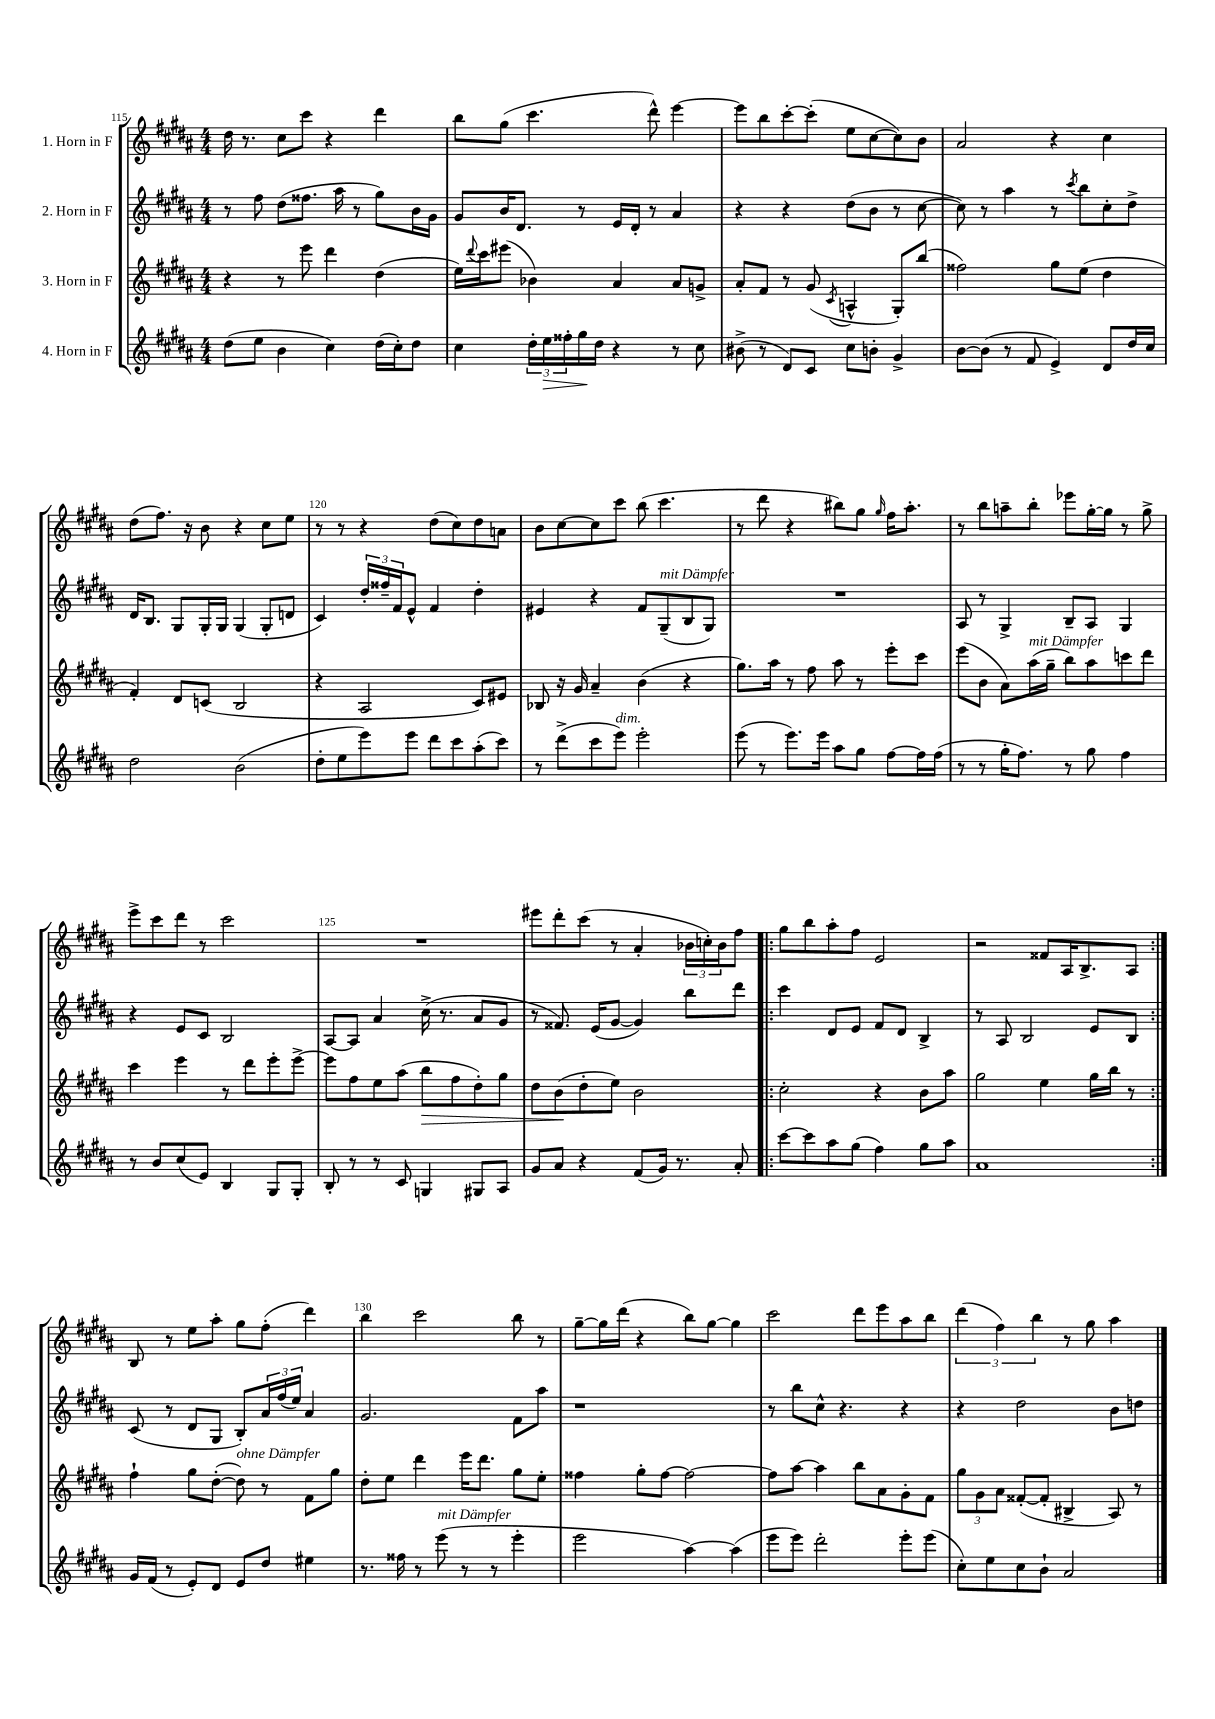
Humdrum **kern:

**kern	**dynam	**kern	**dynam	**kern	**kern
*part4	*part4	*part3	*part3	*part2	*part1
*staff4	*staff4	*staff3	*staff3	*staff2	*staff1
*I"4. Horn in F	*	*I"3. Horn in F	*	*I"2. Horn in F	*I"1. Horn in F
*clefG2	*	*clefG2	*	*clefG2	*clefG2
*k[f#c#g#d#a#]	*	*k[f#c#g#d#a#]	*	*k[f#c#g#d#a#]	*k[f#c#g#d#a#]
*M4/4	*	*M4/4	*	*M4/4	*M4/4
=115	=115	=115	=115	=115	=115
(8dd#\L	.	4r	.	8r	16dd#\
.	.	.	.	.	8.r
8ee\J	.	.	.	8ff#\	.
4b\	.	8r	.	(8dd#\L	8cc#\L
.	.	8eee\	.	8.ff##X\J	8ccc#\J
4cc#\)	.	4ddd#\	.	.	4r
.	.	.	.	16aa#\	.
.	.	.	.	8r	.
(16dd#\LL	.	(4dd#\	.	8gg#\L)	4ddd#\
16cc#'\J)	.	.	.	.	.
8dd#\J	.	.	.	16b\L	.
.	.	.	.	16g#\JJ	.
=116	=116	=116	=116	=116	=116
4cc#\	.	16ee\LL)	.	8g#/L	8bb\L
.	.	8qqddd#/	.	.	.
.	.	16ccc#\J	.	.	.
.	.	(8eee#X\J	.	16b/K	(8gg#\J
.	.	.	.	8.d#/J	.
24dd#'\LL	.	4b-X\)	.	.	4.ccc#\
!	!LO:HP:b	!	!	!	!
24ee\	>	.	.	.	.
24ff##X'\	.	.	.	.	.
16gg#\	.	.	.	8r	.
16dd#\JJ	]	.	.	.	.
4r	.	4a#/	.	16e/LL	.
.	.	.	.	16d#'/JJ	.
.	.	.	.	8r	8ddd#^^\)
8r	.	8a#/L	.	4a#/	[4eee\
8cc#\	.	8gn^/J	.	.	.
=117	=117	=117	=117	=117	=117
(8b#X^\	.	8a#'/L	.	4r	8eee\L]
8r	.	8f#/J	.	.	8bb\
8d#/L)	.	8r	.	4r	[8ccc#'\
8c#/J	.	(8g#/	.	.	(8ccc#'\J]
.	.	8qc#/	.	.	.
8cc#\L	.	4An^^/	.	(8dd#\L	8ee\L
8bn'\J	.	.	.	8b\J	[8cc#\
4g#^/	.	8G#'/L)	.	8r	8cc#\])
.	.	(8bb/J	.	[8cc#\	8b\J
=118	=118	=118	=118	=118	=118
[8b\L	.	2ff##X\)	.	8cc#\])	2a#/
(8b\J]	.	.	.	8r	.
8r	.	.	.	4aa#\	.
8f#/	.	.	.	.	.
4e^/)	.	8gg#\L	.	8r	4r
.	.	.	.	8qccc#/	.
.	.	(8ee\J	.	8bb\L	.
8d#/L	.	4dd#\	.	8cc#'\	4cc#\
16dd#/L	.	.	.	8dd#^\J	.
16cc#/JJ	.	.	.	.	.
!!LO:LB:g=z
=119	=119	=119	=119	=119	=119
2dd#\	.	4f#'/)	.	16d#/KL	(8dd#\L
.	.	.	.	8.B/J	.
.	.	.	.	.	8.ff#\J)
.	.	8d#/L	.	8G#/L	.
.	.	.	.	.	16r
.	.	(8cn/J	.	16G#'/L	8b\
.	.	.	.	16G#/JJ	.
(2b\	.	2B/	.	(4G#/	4r
.	.	.	.	8G#'/L	8cc#\L
.	.	.	.	8dn/J	8ee\J
=120	=120	=120	=120	=120	=120
8dd#'\L	.	4r	.	4c#/)	8r
8ee\	.	.	.	.	8r
8eee\)	.	2A#/	.	24dd#'/LL	4r
.	.	.	.	24ff##X~/	.
.	.	.	.	24f#/J	.
8eee\J	.	.	.	8e^^/J	.
8ddd#\L	.	.	.	4f#/	(8dd#\L
8ccc#\	.	.	.	.	8cc#\)
(8aa#'\	.	8c#/L)	.	4dd#'\	8dd#\
8ccc#\J)	.	8e#X/J	.	.	8an\J
=121	=121	=121	=121	=121	=121
8r	.	8B-X/	.	4e#X/	8b\L
(8ddd#^\L	.	16r	.	.	[8cc#\
.	.	16g#/	.	.	.
8ccc#\	.	4a#~/	.	4r	8cc#\]
!LO:TX:a:i:t=dim.	!	!	!	!	!
8eee\J)	.	.	.	.	8ccc#\J
2eee'\	.	(4b\	.	8f#/L	(8bb\
!	!	!	!	!LO:TX:a:i:t=mit Dämpfer	!
.	.	.	.	(8G#~/	4.ccc#\
.	.	4r	.	8B/	.
.	.	.	.	8G#/J)	.
=122	=122	=122	=122	=122	=122
(8eee\	.	8.gg#\L)	.	1r	8r
8r	.	.	.	.	8ddd#\
.	.	16aa#\Jk	.	.	.
8.eee\L)	.	8r	.	.	4r
.	.	8ff#\	.	.	.
16eee\Jk	.	.	.	.	.
8aa#\L	.	8aa#\	.	.	8bb#X\L)
8gg#\J	.	8r	.	.	8gg#\J
.	.	.	.	.	16qqgg#/
[8ff#\L	.	8eee'\L	.	.	16ff#\KL
.	.	.	.	.	8.aa#'\J
16ff#\L]	.	8ccc#\J	.	.	.
(16ff#\JJ	.	.	.	.	.
=123	=123	=123	=123	=123	=123
8r	.	(8eee\L	.	8A#/	8r
8r	.	8b\J	.	8r	8bb\L
16gg#'\KL	.	8a#\L)	.	4G#^/	8aan~\
8.ff#\J)	.	.	.	.	.
!	!	!LO:TX:a:i:t=mit Dämpfer	!	!	!
.	.	(16aa#\L	.	.	8bb'\J
.	.	16gg#~\JJ	.	.	.
8r	.	8bb\L)	.	8B~/L	8eee-X\L
8gg#\	.	8aa#\	.	8A#/J	[16gg#'\L
.	.	.	.	.	16gg#\JJ]
4ff#\	.	8cccn\	.	4G#/	8r
.	.	8ddd#\J	.	.	8gg#^\
!!LO:LB:g=z
=124	=124	=124	=124	=124	=124
8r	.	4ccc#\	.	4r	8eee^\L
8b/L	.	.	.	.	8ccc#\
(8cc#/	.	4eee\	.	8e/L	8ddd#\J
8e/J)	.	.	.	8c#/J	8r
4B/	.	8r	.	2B/	2ccc#\
.	.	8ddd#\L	.	.	.
8G#/L	.	8eee'\	.	.	.
8G#'/J	.	[8eee^\J	.	.	.
=125	=125	=125	=125	=125	=125
8B'/	.	8eee\L]	.	[8A#/L	1r
8r	.	8ff#\	.	8A#/J]	.
8r	.	8ee\	.	4a#/	.
8c#/	.	(8aa#\J	.	.	.
!	!	!	!LO:HP:b	!	!
4Gn/	.	8bb\L	>	(16cc#^\	.
.	.	.	.	8.r	.
.	.	8ff#\	.	.	.
8G#X/L	.	8dd#'\)	.	8a#/L	.
8A#/J	.	8gg#\J	.	8g#/J	.
=126	=126	=126	=126	=126	=126
8g#/L	.	8dd#\L	.	8r	8eee#X\L
8a#/J	.	(8b\	.	8.f##X/)	8ddd#'\
4r	.	8dd#'\	]	.	(8ccc#\J
.	.	.	.	(16e/KL	.
.	.	8ee\J)	.	[8g#/J	8r
(8f#/L	.	2b\	.	4g#/])	4a#'/
16g#/Jk)	.	.	.	.	.
8.r	.	.	.	.	.
.	.	.	.	8bb\L	24b-X\LL
.	.	.	.	.	24ccn'\)
.	.	.	.	.	24b-\J
8a#'/	.	.	.	8ddd#\J	8ff#\J
=127!|:	=127!|:	=127!|:	=127!|:	=127!|:	=127!|:
[8ccc#\L	.	2cc#'\	.	4ccc#\	8gg#\L
8ccc#\]	.	.	.	.	8bb\
8aa#\	.	.	.	8d#/L	8aa#'\
(8gg#\J	.	.	.	8e/J	8ff#\J
4ff#\)	.	4r	.	8f#/L	2e/
.	.	.	.	8d#/J	.
8gg#\L	.	8b\L	.	4B^/	.
8aa#\J	.	8aa#\J	.	.	.
=128	=128	=128	=128	=128	=128
1a#	.	2gg#\	.	8r	2r
.	.	.	.	8A#/	.
.	.	.	.	2B/	.
.	.	4ee\	.	.	8f##X/L
.	.	.	.	.	16A#/K
.	.	.	.	.	8.B^/
.	.	16gg#\LL	.	8e/L	.
.	.	16bb\JJ	.	.	.
.	.	8r	.	8B/J	8A#/J
!!LO:LB:g=z
=129:|!	=129:|!	=129:|!	=129:|!	=129:|!	=129:|!
16g#/LL	.	4ff#`\	.	(8c#/	8B/
(16f#/JJ	.	.	.	.	.
8r	.	.	.	8r	8r
8e'/L)	.	8gg#\L	.	8d#/L	8ee\L
8d#/J	.	([8dd#'\J	.	8G#/J	8aa#'\J
!	!	!LO:TX:a:i:t=ohne Dämpfer	!	!	!
8e/L	.	8dd#\])	.	8B'/L)	8gg#\L
8dd#/J	.	8r	.	24a#/L	(8ff#'\J
.	.	.	.	(24ff#/	.
.	.	.	.	24ee/JJ)	.
4ee#X\	.	8f#\L	.	4a#/	4ddd#\)
.	.	8gg#\J	.	.	.
=130	=130	=130	=130	=130	=130
8.r	.	8dd#'\L	.	2.g#/	4bb\
.	.	8ee\J	.	.	.
16ff##X\	.	.	.	.	.
8r	.	4ddd#\	.	.	2ccc#\
!LO:TX:a:i:t=mit Dämpfer	!	!	!	!	!
(8eee\	.	.	.	.	.
8r	.	16eee\KL	.	.	.
.	.	8.ddd#\J	.	.	.
8r	.	.	.	.	.
4eee'\	.	8gg#\L	.	8f#\L	8bb\
.	.	8ee'\J	.	8aa#\J	8r
=131	=131	=131	=131	=131	=131
2eee\	.	4ff##X\	.	1r	[8gg#~\L
.	.	.	.	.	16gg#\L]
.	.	.	.	.	(16ddd#\JJ
.	.	8gg#'\L	.	.	4r
.	.	[8ff##\J	.	.	.
[4aa#\)	.	2ff##\_	.	.	8bb\L)
.	.	.	.	.	[8gg#\J
(4aa#\]	.	.	.	.	4gg#\]
=132	=132	=132	=132	=132	=132
8eee\L	.	8ff##\L]	.	8r	2ccc#\
8eee\J)	.	[8aa#\J	.	8bb\L	.
2ddd#'\	.	4aa#\]	.	8cc#^^\J	.
.	.	.	.	4.r	.
.	.	8bb\L	.	.	8ddd#\L
.	.	8a#\	.	.	8eee\
8eee'\L	.	8g#'\	.	4r	8aa#\
(8eee\J	.	8f#\J	.	.	8bb\J
=133	=133	=133	=133	=133	=133
8cc#'\L)	.	12gg#\L	.	4r	(6ddd#\
.	.	12g#\	.	.	.
8ee\	.	.	.	.	.
.	.	12a#\J	.	.	6ff#\)
8cc#\	.	([8f##X'/L	.	2dd#\	.
.	.	.	.	.	6bb\
8b`\J	.	8f##'/J]	.	.	.
2a#/	.	4B#X^/	.	.	8r
.	.	.	.	.	8gg#\
.	.	8A#/)	.	8b\L	4aa#\
.	.	8r	.	8ddn\J	.
==	==	==	==	==	==
*-	*-	*-	*-	*-	*-
